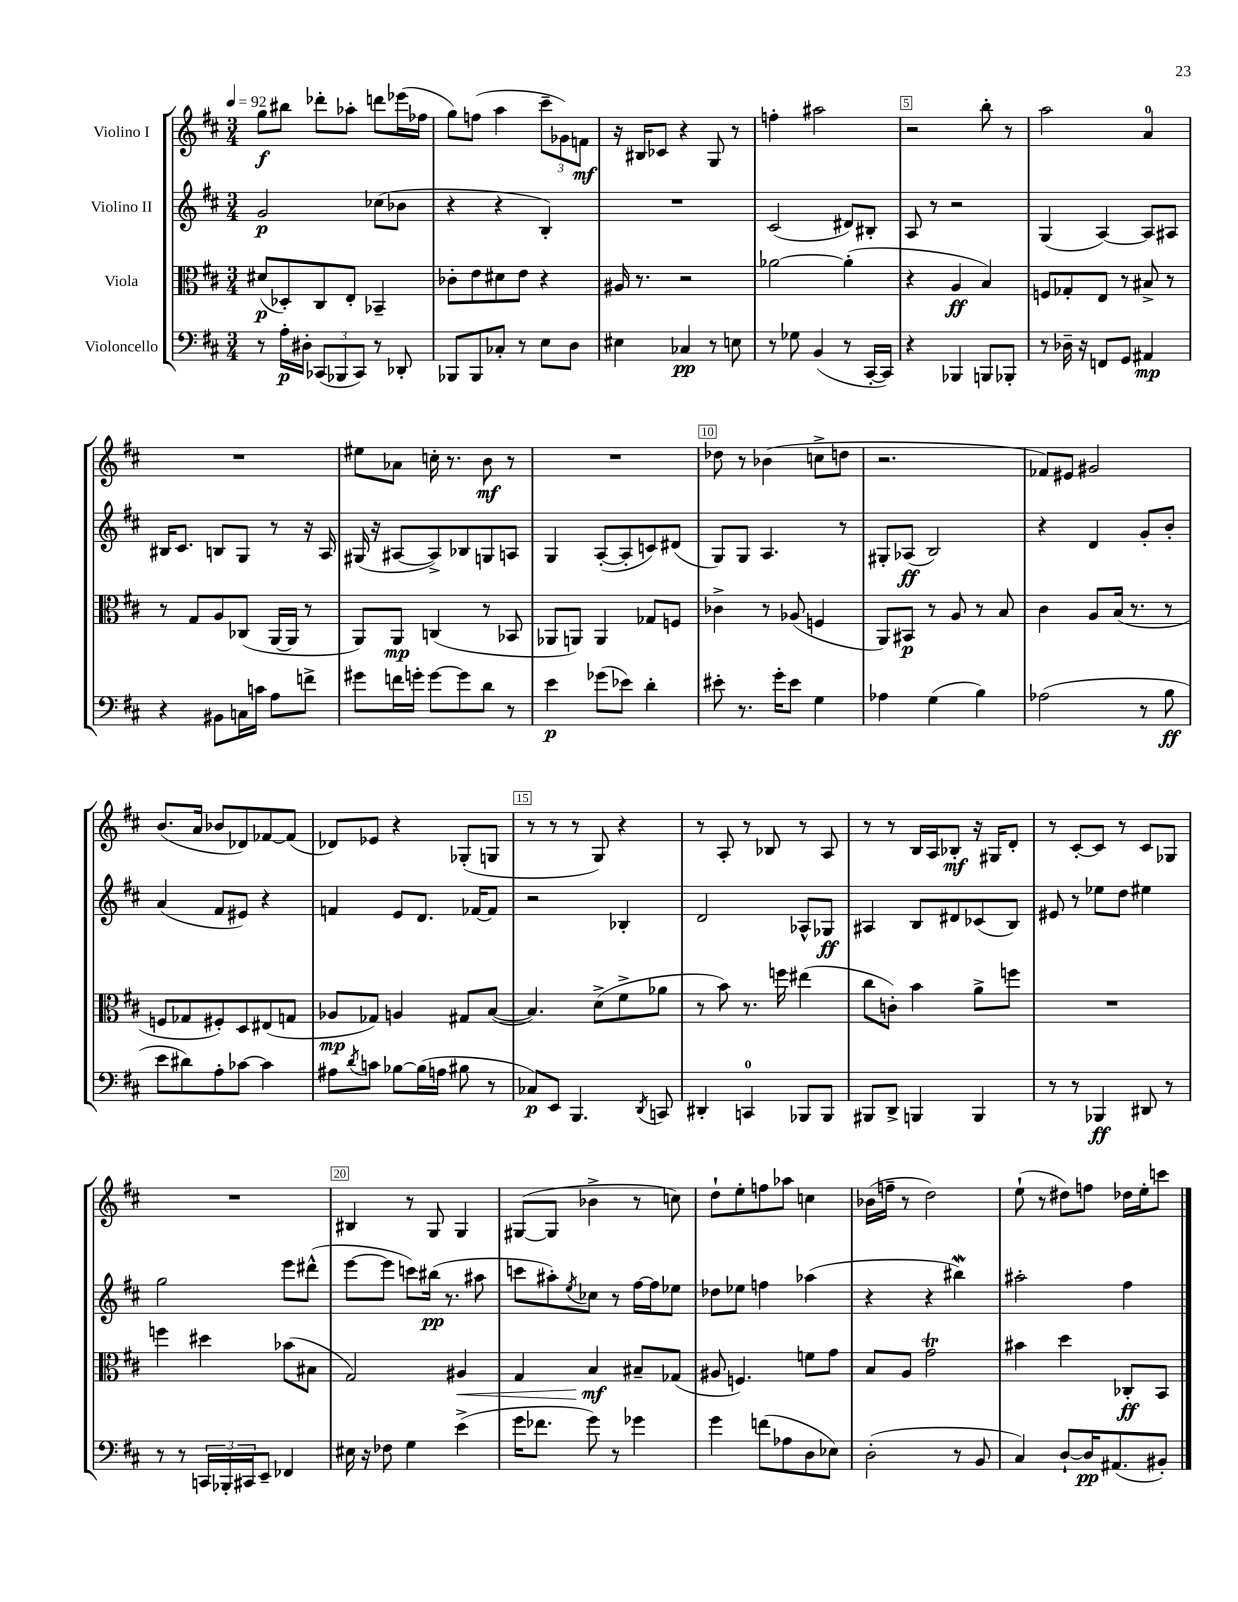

**kern	**kern	**kern	**kern
*staff4	*staff3	*staff2	*staff1
*clefF4	*clefC3	*clefG2	*clefG2
*k[f#c#]	*k[f#c#]	*k[f#c#]	*k[f#c#]
*M3/4	*M3/4	*M3/4	*M3/4
*MM92	*MM92	*MM92	*MM92
8r	(8d#	2g	8gg
16A'	8D-')	.	8bb#
16D#'	.	.	.
(12CC-	8C#	.	8ddd-'
12BBB-	.	.	.
.	8E'	.	8aa-'
12CC-)	.	.	.
8r	4BB-~	(8cc-	8ddd
8DD-'	.	8b-	(16eee-
.	.	.	16ff-
=	=	=	=
8BBB-	8c-'	4r	8gg)
8BBB-	8e	.	(8ff
8C-'	8d#	4r	4aa
8r	8e	.	.
8E	4r	4B')	12ccc#~
.	.	.	12g-)
8D	.	.	.
.	.	.	12f
=	=	=	=
4E#	16A#	2.r	16r
.	8.r	.	16B#
.	.	.	8c-
4C-	2r	.	4r
8r	.	.	8G
8E	.	.	8r
=	=	=	=
8r	[2a-	(2c#	4ff'
8G-	.	.	.
(4BB	.	.	2aa#
8r	(4a-']	8d#)	.
[16CC#'	.	8B#'	.
16CC#])	.	.	.
=	=	=	=
4r	4r	8A	2r
.	.	8r	.
4BBB-	4A	2r	.
8BBB	4B)	.	8bb'
8BBB-'	.	.	8r
=	=	=	=
8r	8F	(4G	2aa
16D-~	8G-'	.	.
16r	.	.	.
8FF	8E	[4A)	.
8GG	8r	.	.
4AA#	8B#^	8A]	4a
.	8r	8A#	.
=	=	=	=
4r	8r	16B#	2.r
.	.	8.c#	.
.	8G	.	.
8BB#	8A	8B	.
16C	(8C-	8G	.
16c	.	.	.
8A	[16AA	8r	.
.	16AA]	.	.
8f^	8r	16r	.
.	.	16A	.
=	=	=	=
8g#	8AA)	(16G#	8ee#
.	.	16r	.
16f	8AA	[8A#	8a-
16g'	.	.	.
[8g	(4C	8A#^])	16cc'
.	.	.	8.r
8g]	.	8B-	.
8d	8r	8G	8b
8r	8BB-	8A	8r
=	=	=	=
4e	8AA-	4G	2.r
.	8AA)	.	.
(8g-	4AA	([8A'	.
8e-)	.	8A']	.
4d'	8G-	8c)	.
.	8F	(8d#	.
=	=	=	=
8e#'	4c-^	8G)	8dd-
8.r	.	8G	8r
.	8r	4.A	(4b-
16g'	.	.	.
8e#	(8A-	.	.
4G	4F	.	8cc^
.	.	8r	8dd
=	=	=	=
4A-	8AA)	8G#'	2.r
.	8BB#	(8A-	.
(4G	8r	2B)	.
.	8A	.	.
4B)	8r	.	.
.	8B	.	.
=	=	=	=
(2A-	4c#	4r	8f-)
.	.	.	8e#
.	8A	4d	2g#
.	(16B	.	.
.	8.r	.	.
8r	.	8g'	.
8B	8r	8b'	.
=	=	=	=
8e	8F	(4a	(8.b
8d#)	8G-	.	.
.	.	.	16a
8A'	8F#')	8f#	8b-
[8c-	8D	8e#)	8d-)
4c-]	(8E#	4r	[8f-
.	8G	.	(8f-]
=	=	=	=
8A#	8A-	4f	8d-)
8qd	.	.	.
8c	8G-)	.	8e-
[8B-	4A	8e	4r
(16B-]	.	8.d	.
16A	.	.	.
8B#	8G#	.	(8G-'
.	.	[16f-	.
8r	([8B	8f-]	8G
=	=	=	=
8C-)	4.B])	2r	8r
8EE	.	.	8r
4.BBB	.	.	8r
.	(8d^	.	8G)
.	8f#^	4B-'	4r
8qDD	.	.	.
8CC	8a-	.	.
=	=	=	=
4DD#'	8r	2d	8r
.	8b)	.	8A'
4CC	8.r	.	8r
.	.	.	8B-
.	16ff	.	.
8BBB-	(4ee#	8A-^^	8r
8BBB-	.	8G-	8A
=	=	=	=
8BBB#	8cc#	4A#	8r
8DD^	8c')	.	8r
4BBB	4b	8B	16B
.	.	.	16A
.	.	8d#	8B-'
4BBB	8a^	(8c-	16r
.	.	.	16G#
.	8ff	8B)	8d'
=	=	=	=
8r	2.r	8e#	8r
8r	.	8r	[8c#'
4BBB-	.	8ee-	8c#]
.	.	8dd	8r
8DD#	.	4ee#	8c#
8r	.	.	8G-
=	=	=	=
8r	4ff	2gg	2.r
8r	.	.	.
24CC	4dd#	.	.
24BBB-'	.	.	.
24CC#	.	.	.
8EE~	.	.	.
4FF-	(8b-	8eee	.
.	8B#	(8ddd#^^	.
=	=	=	=
16E#	2G)	[8eee	4B#
16r	.	.	.
8F-	.	8eee]	.
4G	.	8ccc)	8r
.	.	(16bb#	8G
.	.	8.r	.
(4e^	4A#	.	4G
.	.	8aa#	.
=	=	=	=
16g	4G	8ccc	([8G#
8.f-	.	.	.
.	.	8aa#')	8G#]
.	.	8qee	.
8g)	4B	8cc-	4b-^
8r	.	8r	.
4g-	8B#~	[16ff#	8r
.	.	16ff#]	.
.	(8G-	8ee-	8cc)
=	=	=	=
4g	8A#	8dd-	8dd`
.	4.F)	8ee-	8ee'
(8f	.	4ff	8ff
8A-	.	.	8aa-
8D	8f	(4aa-	4cc
8E-)	8g	.	.
=	=	=	=
(2D'	8B	4r	(16b-
.	.	.	16ff~
.	8A	.	8r
.	2g	4r	2dd)
8r	.	4bb#)	.
8BB	.	.	.
=	=	=	=
4C#)	4b#	2aa#'	(8ee`
.	.	.	8r
[8D`	4dd	.	8dd#)
16D]	.	.	8ff
(8.AA#	.	.	.
.	8C-'	4ff#	16dd-
.	.	.	16ee'
8BB#')	8BB	.	8ccc
==	==	==	==
*-	*-	*-	*-
